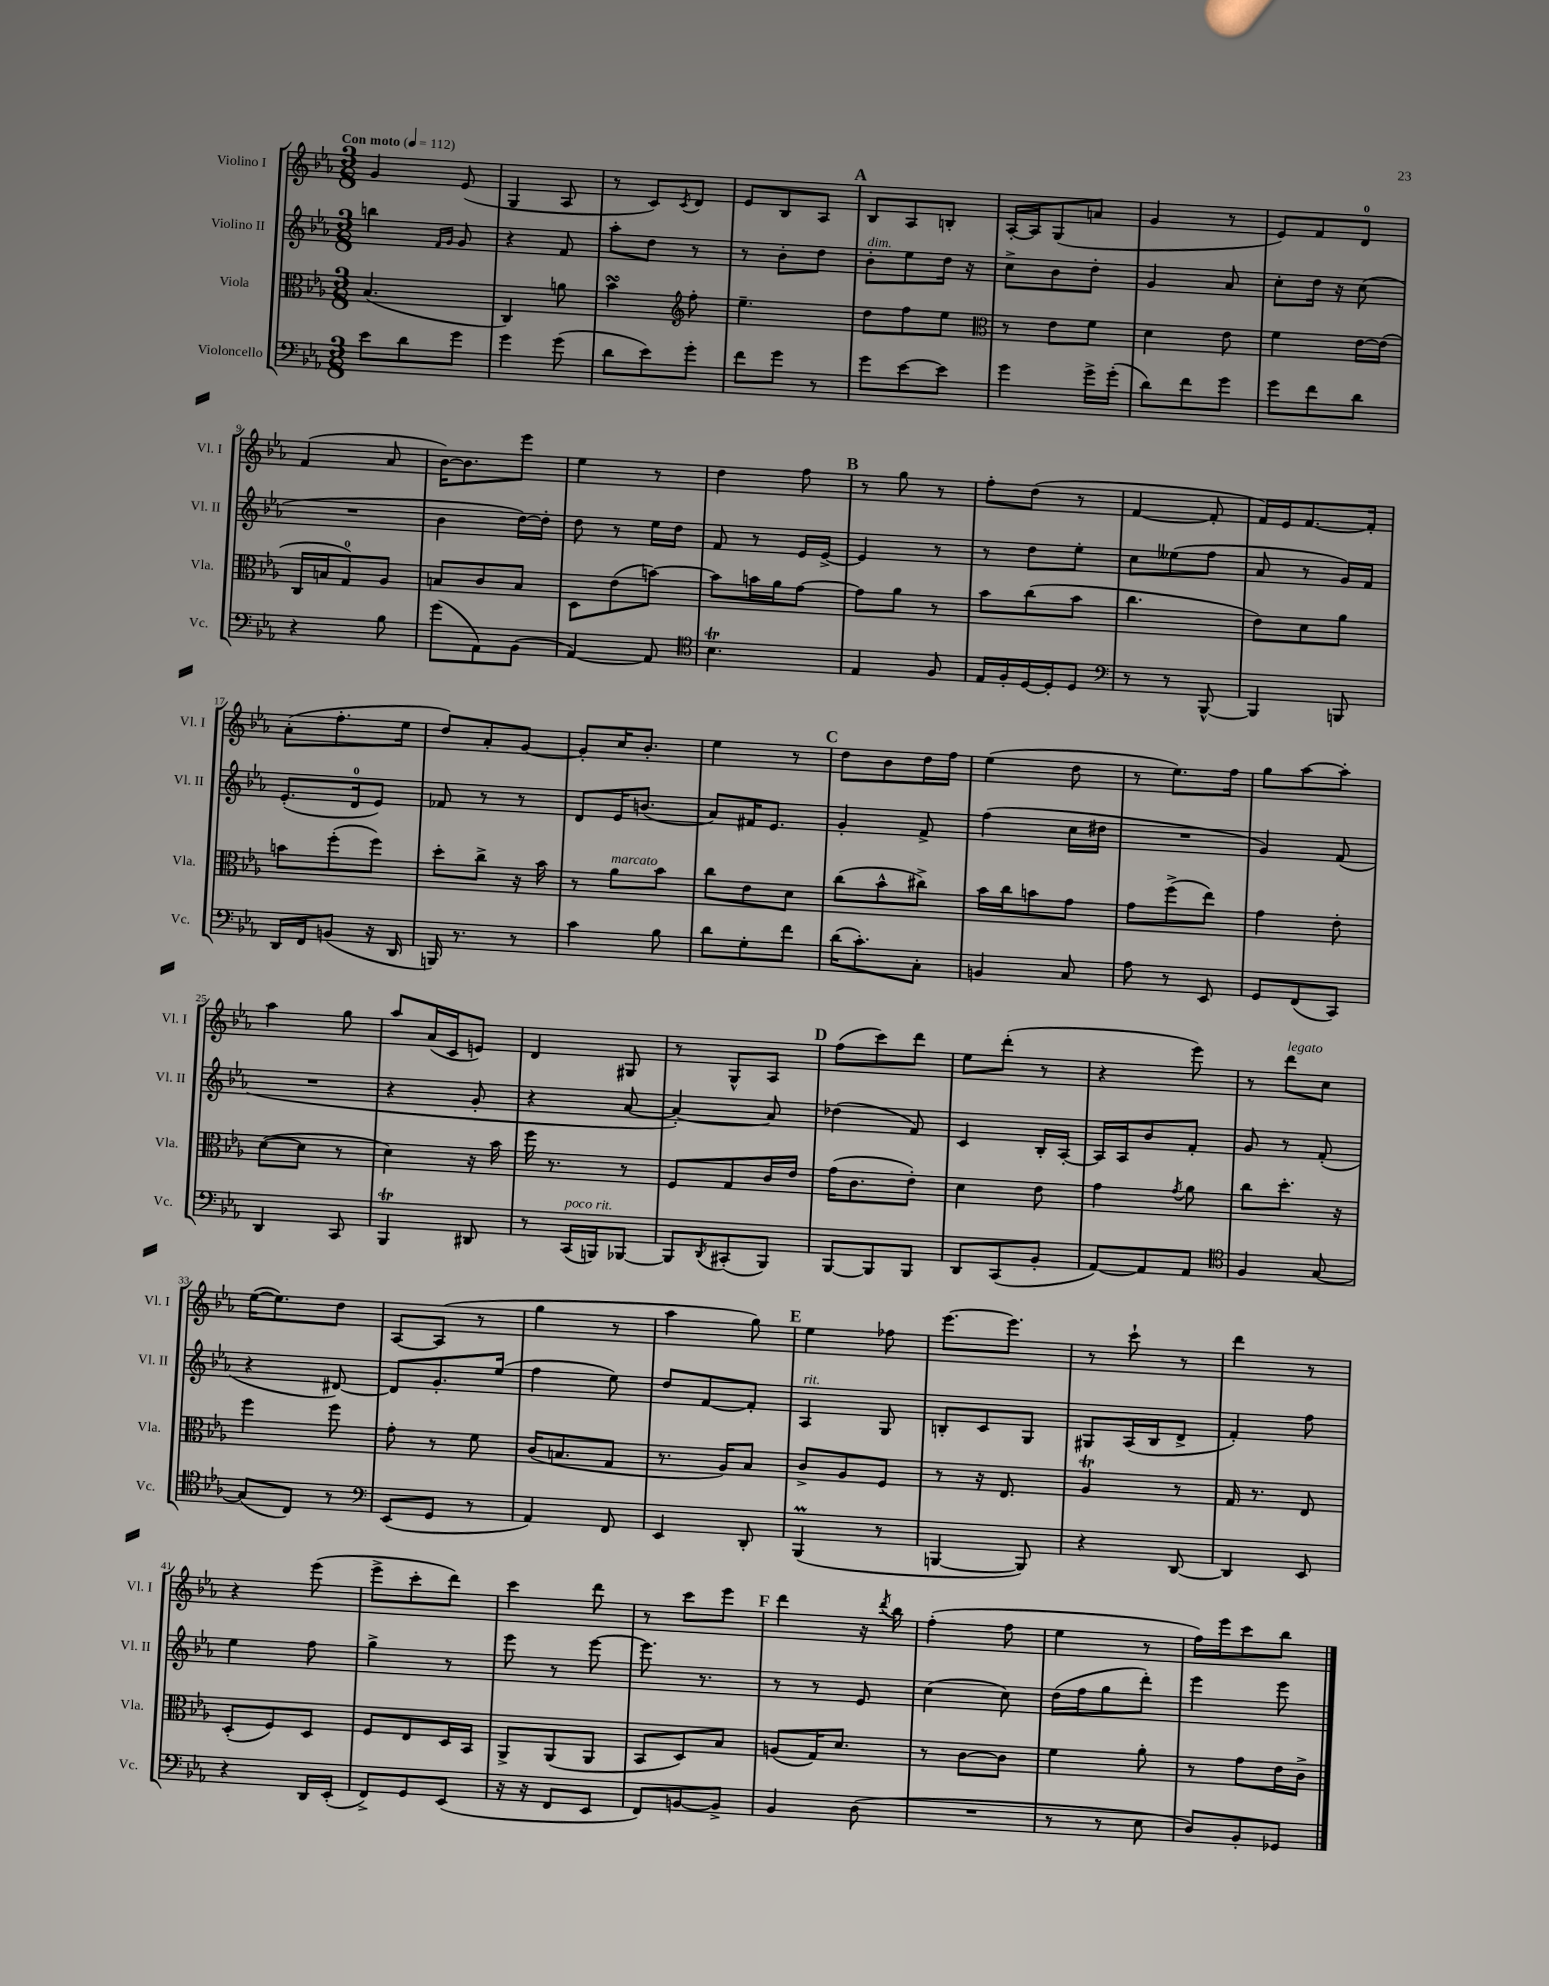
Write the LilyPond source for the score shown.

<<
\new StaffGroup <<
\new Staff = "s0" \with { instrumentName = "Violino I" shortInstrumentName = "Vl. I" } {
    \clef treble \key ees \major \numericTimeSignature \time 3/8 \tempo "Con moto" 4 = 112
    g'4 ees'8( |
    g4 aes8 |
    r8 c'8) \acciaccatura { c'8 } d'8 |
    ees'8 bes8 aes8 |
    \mark \markup { \bold "A" } bes8 aes8 b8-. |
    aes16~-. aes16 g8( a'8 |
    g'4 r8 |
    ees'8) f'8 d'8-0 |
    f'4( aes'8 |
    bes'16~) bes'8. ees'''8 |
    ees''4 r8 |
    d''4 f''8 |
    \mark \markup { \bold "B" } r8 g''8 r8 |
    f''8-. d''8( r8 |
    f'4~ f'8-. |
    f'16) ees'16 f'8.~ f'16-. |
    aes'8-.( f''8.-. ees''16 |
    d''8) aes'8-. g'8~ |
    g'8-. c''16 bes'8.-. |
    ees''4 r8 |
    \mark \markup { \bold "C" } d''8 bes'8 d''16 f''16 |
    ees''4( d''8 |
    r8 ees''8.) f''16 |
    g''8 aes''8~ aes''8-. |
    aes''4 g''8 |
    aes''8 aes'16( c'16 e'8) |
    d'4 gis8 |
    r8 g8-^ aes8 |
    \mark \markup { \bold "D" } f''8( c'''8) d'''8 |
    ees''8 d'''8-.( r8 |
    r4 ees'''8) |
    r8 d'''8^\markup { \italic "legato" } c''8 |
    ees''16~( ees''8.) d''8 |
    aes8~ aes8( r8 |
    g''4 r8 |
    aes''4 g''8) |
    \mark \markup { \bold "E" } ees''4 fes''8 |
    ees'''8.~ ees'''8. |
    r8 c'''8-! r8 |
    d'''4 r8 |
    r4 ees'''8( |
    ees'''8-> c'''8-. d'''8) |
    c'''4 d'''8 |
    r8 c'''8 ees'''8 |
    \mark \markup { \bold "F" } d'''4 r16 \acciaccatura { d'''8 } bes''16 |
    f''4-.( f''8 |
    ees''4 r8 |
    f''16) ees'''16 c'''8 bes''8 \bar "|." |
}
\new Staff = "s1" \with { instrumentName = "Violino II" shortInstrumentName = "Vl. II" } {
    \clef treble \key ees \major \numericTimeSignature \time 3/8
    b''4 \grace { f'16 g'16 } g'8 |
    r4 f'8 |
    aes''8-. d''8 r8 |
    r8 bes'8-. d''8 |
    \mark \markup { \bold "A" } bes'8-.^\markup { \italic "dim." } ees''8 d''16 r16 |
    c''8-> bes'8 d''8-. |
    g'4 aes'8 |
    c''8-. d''16 r16 c''8( |
    R4. |
    bes'4 d''16~) d''16-. |
    d''8 r8 ees''16 d''16 |
    f'8 r8 ees'16 ees'16~-> |
    \mark \markup { \bold "B" } ees'4 r8 |
    r8 d''8 ees''8-. |
    c''8 eeses''8( f''8 |
    aes'8 r8 g'16) f'16 |
    ees'8.-.( d'16-0 ees'8) |
    fes'8 r8 r8 |
    d'8 ees'16 b'8.( |
    aes'8) fis'16 ees'8. |
    \mark \markup { \bold "C" } g'4-. f'8-> |
    f''4( c''16 dis''16 |
    R4. |
    g'4) f'8( |
    R4. |
    r4 g'8-. |
    r4 aes'8~ |
    aes'4~-.) aes'8 |
    \mark \markup { \bold "D" } des''4( f'8) |
    c'4 bes16-. aes16~-. |
    aes16 aes16 bes'8 f'8-. |
    g'8 r8 f'8-.( |
    r4 dis'8~) |
    dis'8 g'8.-. ees''16( |
    f''4 ees''8) |
    d''8 f'8~ f'8-. |
    \mark \markup { \bold "E" } aes4^\markup { \italic "rit." } g8 |
    b8-. c'8 g8 |
    gis8 aes16( bes16 d'8-> |
    f'4-.) f''8 |
    ees''4 f''8 |
    g''4-> r8 |
    ees'''8 r8 ees'''8~ |
    ees'''8. r8. |
    \mark \markup { \bold "F" } r8 r8 ees'8 |
    c''4( c''8) |
    d''16( f''16 g''8 d'''8-.) |
    ees'''4 ees'''8 \bar "|." |
}
\new Staff = "s2" \with { instrumentName = "Viola" shortInstrumentName = "Vla." } {
    \clef alto \key ees \major \numericTimeSignature \time 3/8
    bes4.( |
    c4) a'8 |
    bes'4\turn \clef treble f''8-. |
    ees''4.-- |
    \mark \markup { \bold "A" } d''8 f''8 ees''8 |
    \clef alto r8 ees'8 f'8 |
    d'4 ees'8 |
    f'4 ees'16~ ees'16( |
    c16 b16 g8-0) aes8 |
    b8 c'8 b8 |
    d8 ees'8( b'8~) |
    b'8 b'16 aes'16 g'8~ |
    \mark \markup { \bold "B" } g'8 aes'8 r8 |
    bes'8 c''8( bes'8 |
    c''4. |
    ees'8) d'8 aes'8 |
    b'8 f''8-.( f''8) |
    d''8-. c''8-> r16 bes'16 |
    r8 aes'8^\markup { \italic "marcato" } bes'8 |
    c''8 ees'8 d'8 |
    \mark \markup { \bold "C" } c''8( bes'8-^ cis''8->) |
    bes'16 c''16 b'8 g'8 |
    g'8 f''8->( ees''8) |
    g'4 ees'8-. |
    d'8~( d'8 r8 |
    d'4) r16 bes'16 |
    f''16 r8. r8 |
    f8 g8 c'16 ees'16 |
    \mark \markup { \bold "D" } g'16( c'8. ees'8-.) |
    d'4 ees'8 |
    g'4 \acciaccatura { g'8 } aes'8 |
    c''8 d''8.-. r16 |
    f''4 f''8 |
    g'8-. r8 f'8 |
    c'16( b8. g8 |
    r8. aes16) bes8 |
    \mark \markup { \bold "E" } c'8-> aes8 f8 |
    r8 r16 ees8. |
    aes4\trill r8 |
    g16 r8. ees8 |
    d8-.( f8) d8 |
    f8 ees8 d16 bes,16 |
    aes,8-> aes,8( aes,8 |
    bes,8 d8) bes8 |
    \mark \markup { \bold "F" } a8( g16) d'8. |
    r8 c'8~ c'8 |
    f'4 aes'8-. |
    r8 g'8 ees'16 c'16-> \bar "|." |
}
\new Staff = "s3" \with { instrumentName = "Violoncello" shortInstrumentName = "Vc." } {
    \clef bass \key ees \major \numericTimeSignature \time 3/8
    ees'8 d'8 g'8 |
    g'4 g'8( |
    d'8 ees'8) g'8-. |
    f'8 g'8 r8 |
    \mark \markup { \bold "A" } g'8 ees'8~ ees'8 |
    g'4 g'16-> g'16-.( |
    d'8) f'8 g'8 |
    g'8 f'8 d'8 |
    r4 bes8 |
    g'8( aes,8) bes,8( |
    aes,4~) aes,8 |
    \clef tenor bes4.\trill |
    \mark \markup { \bold "B" } ees4 f8 |
    ees16 f16-. d16~ d16-. d8 |
    \clef bass r8 r8 bes,,8~-^ |
    bes,,4 b,,8 |
    d,16 f,16 b,8( r16 d,16 |
    b,,16) r8. r8 |
    c'4 bes8 |
    d'8 g8-. f'8 |
    \mark \markup { \bold "C" } d'16( c'8.-.) c8-. |
    b,4 c8 |
    aes8 r8 ees,8 |
    g,8 f,8( c,8) |
    d,4 c,8 |
    bes,,4\trill dis,8 |
    r8 c,16^\markup { \italic "poco rit." }( b,,16) bes,,8~ |
    bes,,8 \acciaccatura { d,8 } cis,8-.( bes,,8) |
    \mark \markup { \bold "D" } bes,,8~ bes,,8 bes,,8 |
    d,8 c,8( bes,8-. |
    aes,8~) aes,8 aes,8 |
    \clef tenor f4 g8~ |
    g8( c8) r8 |
    \clef bass ees,8( g,8 r8 |
    aes,4) f,8 |
    ees,4 d,8-. |
    \mark \markup { \bold "E" } bes,,4\prall( r8 |
    b,,4~ b,,8) |
    r4 d,8~ |
    d,4 ees,8 |
    r4 d,16 ees,16-.( |
    f,8->) g,8 ees,8( |
    r16 r16 f,8 ees,8 |
    f,8) b,8~ b,8-> |
    \mark \markup { \bold "F" } bes,4 d8( |
    R4. |
    r8 r8 ees8 |
    d8) bes,8-. ges,8 \bar "|." |
}
>>
>>
